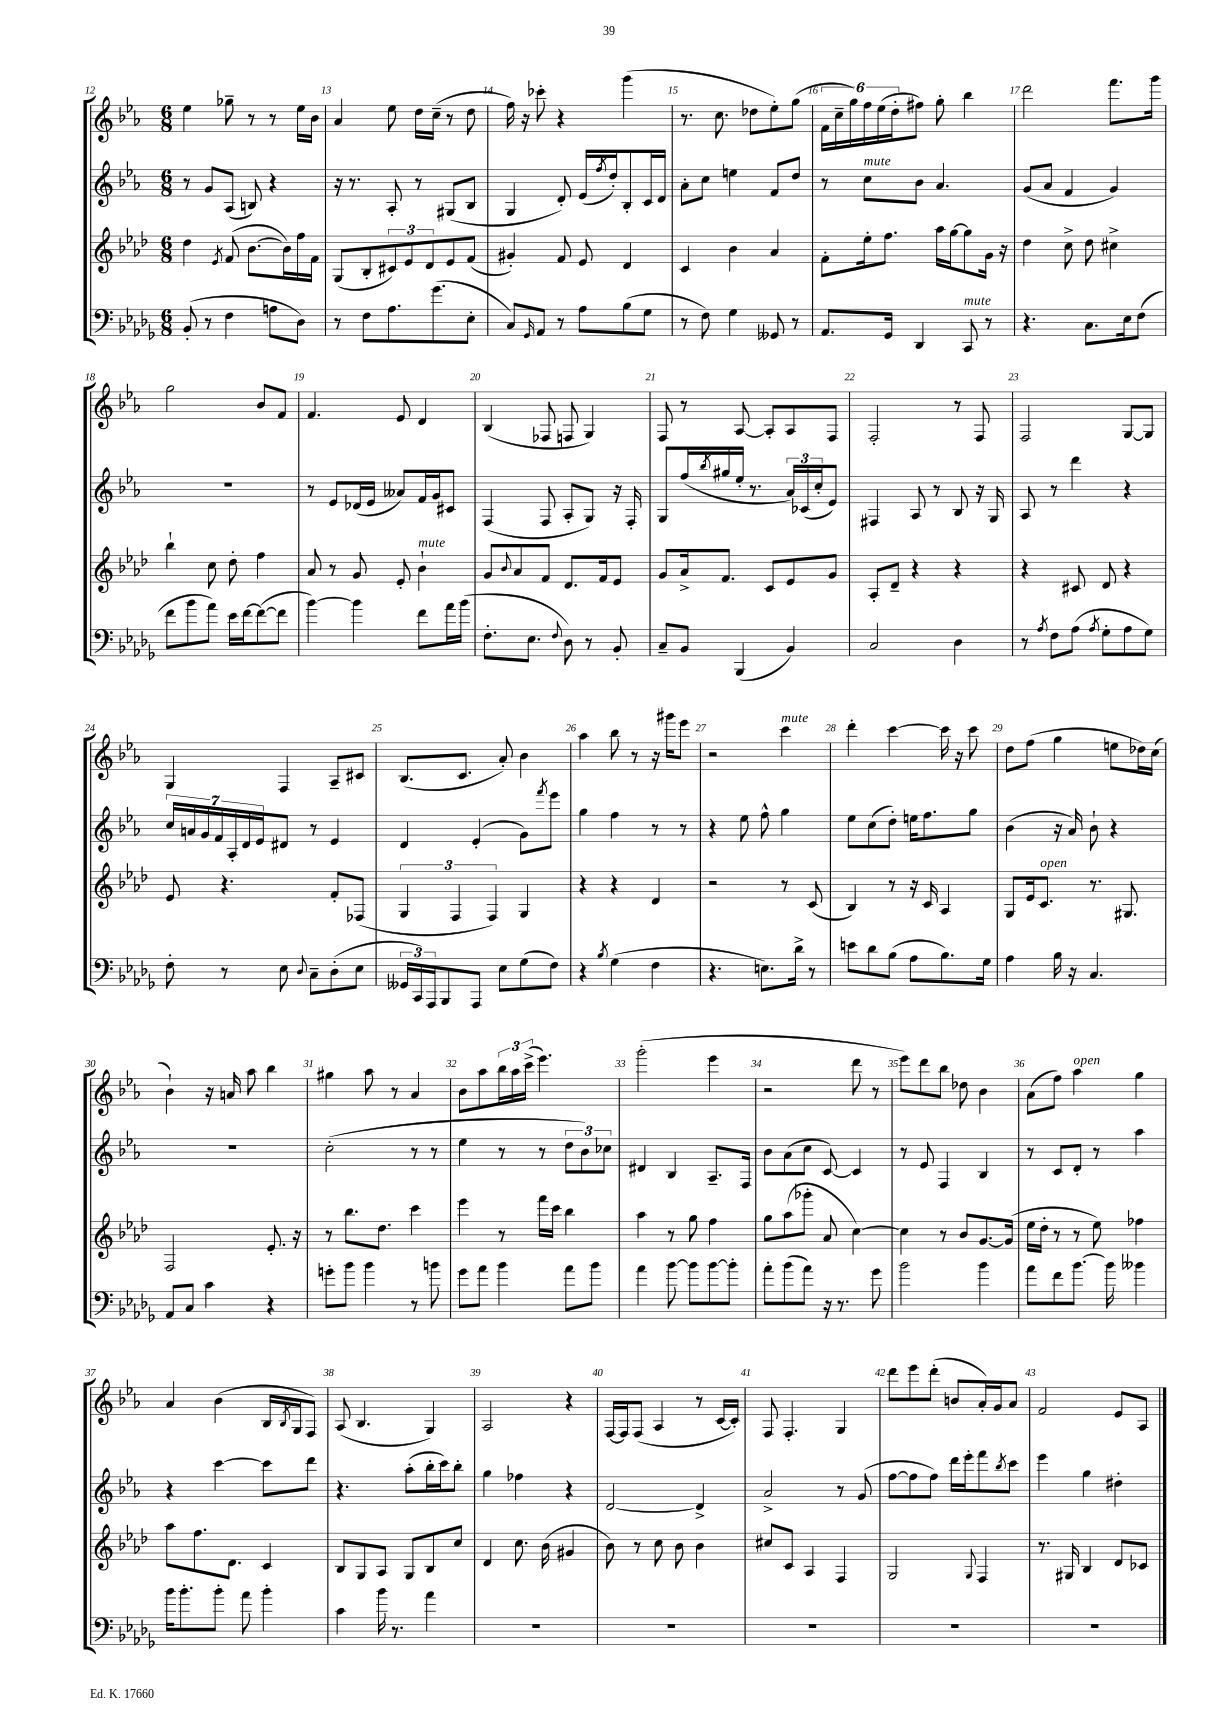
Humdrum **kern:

**kern	**kern	**kern	**kern
*part4	*part3	*part2	*part1
*staff4	*staff3	*staff2	*staff1
*clefF4	*clefG2	*clefG2	*clefG2
*k[b-e-a-d-g-]	*k[b-e-a-d-]	*k[b-e-a-]	*k[b-e-a-]
*M6/8	*M6/8	*M6/8	*M6/8
=12	=12	=12	=12
(8BB-'/	4dd-\	8r	4ee-\
8r	.	8g/L	.
.	8qe-/	.	.
4F\	(8f/	(8A-/J	8gg-X~\
.	[8.b-\L	8Bn/)	8r
8An\L	.	4r	8r
.	16b-\L])	.	.
8D-\J)	16ff\	.	16ee-\LL
.	16f\JJ	.	16b-\JJ
=13	=13	=13	=13
8r	(8G/L	16r	4a-/
.	.	8.r	.
8F\L	8B-'/	.	.
8.A-\	12c#X/)	8A-'/	8ee-\
.	12e-/	.	.
.	.	8r	16dd\LL
.	12d-/	.	.
(8.g-\	.	.	(16cc~\JJ
.	8e-/	(8G#X/L	8r
8E-'\J	(8f/J	8B-/J	8dd\
=14	=14	=14	=14
8C/L)	4g#X'/)	4G/	16ff\)
.	.	.	16r
16qqGG-/	.	.	.
8AA-/J	.	.	8ccc-X'\
8r	8f/	8d'/)	4r
8A-\L	8e-/	(16e-/LL	.
.	.	8qff/	.
.	.	16dd'/J)	.
(8B-\	4d-/	8B-'/	(4ggg\
8G-\J	.	16c/L	.
.	.	16d/JJ	.
=15	=15	=15	=15
8r	4c/	8a-'\L	8.r
8F\)	.	8cc\J	.
.	.	.	8.cc\
4G-\	4b-\	4een\	.
.	.	.	8dd-X\L
8GG--X/	4a-/	8f/L	8ee-'\)
8r	.	8dd/J	(8gg\J
=16	=16	=16	=16
8.AA-/L	8f'\L	8r	24f\LL
.	.	.	24cc~\
.	.	.	24gg\)
!	!	!LO:TX:a:i:t=mute	!
.	16ee-'\k	8cc\L	24ff\
.	.	.	(24ee-\
16GG-/Jk	8.ff\J	.	.
.	.	.	24dd'\J
4DD-/	.	8b-\J	8ff#X\J)
.	16aa-\LL	4.a-/	8gg'\
.	[16gg\J	.	.
!LO:TX:a:i:t=mute	!	!	!
8CC/	8gg\]	.	4bb-\
8r	16g\Jk	.	.
.	16r	.	.
=17	=17	=17	=17
4.r	4dd-\	(8g/L	2ddd\
.	.	8a-/J	.
.	8cc^\	4f/	.
8.C\L	8dd-\	.	.
.	4cc#X^\	4g/)	8.fff\L
16E-\k	.	.	.
(8F\J	.	.	.
.	.	.	16ggg\Jk
!!LO:LB:g=z
=18	=18	=18	=18
8f\L	4bb-`\	2.r	2gg\
8b-\	.	.	.
8a-\J)	8cc\	.	.
16e-\LL	8dd-'\	.	.
[16f\J	.	.	.
(8f\_	4ff\	.	8b-/L
8f\J]	.	.	8f/J
=19	=19	=19	=19
[4b-\)	8a-/	8r	4.f/
.	8r	8e-/L	.
4b-\]	8g/	(16d-X/L	.
.	.	16e-/JJ	.
.	8e-'/	8a--X/L)	8e-/
!	!LO:TX:a:i:t=mute	!	!
8f\L	4b-`\	16f/L	4d/
.	.	16g/J	.
16a-\L	.	8c#X/J	.
(16b-\JJ	.	.	.
=20	=20	=20	=20
8.F'\L	8g/L	(4F/	(4B-/
.	8qqb-/	.	.
.	8a-/	.	.
8.E-\J	.	.	.
.	8f/J	8F/	8F-X/
8qqF/	.	.	.
8D-\)	8.d-/L	8A-'/L	8Fn/
8r	.	8G/J)	4G/)
.	16f/k	.	.
8BB-'/	8e-/J	16r	.
.	.	16F'/	.
=21	=21	=21	=21
8C~/L	8g/L	8G/L	8F/
8BB-/J	16a-^/k	(16ff/L	8r
.	.	8qbb-/	.
.	8.f/J	16gg#X/	.
(4BBB-/	.	16ee-'/JJ	[8A-/
.	.	8.r	.
.	8c/L	.	8A-'/L]
4BB-/)	8e-/	24a-/LL)	8A-/
.	.	(24c-X/	.
.	.	24cc'/J	.
.	8g/J	8e-/J)	8F/J
=22	=22	=22	=22
2C/	8A-'/L	4F#X/	2F'/
.	8d-~/J	.	.
.	4r	8A-/	.
.	.	8r	.
4D-\	4r	8B-/	8r
.	.	16r	8F/
.	.	16G/	.
=23	=23	=23	=23
8r	4r	8A-/	2F/
8qA-/	.	.	.
8F\L	.	8r	.
(8A-\J	8c#X/	4ddd\	.
8qA-/	.	.	.
8G-'\L	8d-/	.	.
8A-\	4r	4r	[8G/L
8G-\J)	.	.	8G/J]
!!LO:LB:g=z
=24	=24	=24	=24
8F'\	8e-/	28cc/LL	4G/
.	.	28an/	.
.	.	28g/	.
.	.	28f/	.
8r	4.r	.	.
.	.	28A-'/	.
.	.	28d/	.
.	.	28e-/J	.
8E-\	.	8d#X/J	4F/
8qqD-/	.	.	.
8C~\L	.	8r	.
(8D-'\	8f'/L	4e-/	8A-~/L
8E-\J	(8F-X/J	.	8c#X/J
=25	=25	=25	=25
24GG--X/LL	6G/	4d/	(8.B-/L
24CC/)	.	.	.
24AAA-/J	.	.	.
8BBB-/	.	.	.
.	6F/	.	.
.	.	.	8.c/J
8AAA-/J	.	(4e-'/	.
.	6F/)	.	.
8E-\L	.	.	8a-'/)
(8G-\	4G/	8g\L)	4b-\
.	.	8qfff/	.
8F\J)	.	8eee-\J	.
=26	=26	=26	=26
4r	4r	4gg\	4aa-\
8qB-/	.	.	.
(4G-\	4r	4ff\	8bb-\
.	.	.	8r
4F\	4d-/	8r	16r
.	.	.	16ggg#X\KL
.	.	8r	8eee-\J
=27	=27	=27	=27
4.r	2r	4r	2r
.	.	8ee-\	.
8.En\L)	.	8ff^^\	.
!	!	!	!LO:TX:a:i:t=mute
.	8r	4gg\	4ccc\
16d-^\Jk	.	.	.
8r	(8c/	.	.
=28	=28	=28	=28
8en\L	4B-/)	8ee-\L	4ddd'\
8d-\	.	(8cc\	.
(8B-\J	8r	8dd'\J)	[4ccc\
8A-\L	16r	16een\KL	.
.	16c/	8.ff\	.
8.B-\)	4A-/	.	16ccc\]
.	.	.	16r
.	.	8gg\J	8ccc\
16G-\Jk	.	.	.
=29	=29	=29	=29
4A-\	8G/L	(4b-\	8dd\L
.	16e-/k	.	(8ff\J
!	!LO:TX:a:i:t=open	!	!
.	8.c/J	.	.
16B-\	.	16r	4gg\
16r	.	16a-/)	.
4.C/	8.r	8b-`\	.
.	.	4r	8een\L
.	8.G#X/	.	.
.	.	.	16dd-X\L)
.	.	.	(16cc\JJ
!!LO:LB:g=z
=30	=30	=30	=30
8AA-/L	2F/	2.r	4b-`\)
8C/J	.	.	.
4c\	.	.	16r
.	.	.	16an/
.	.	.	8aa-\
4r	8.e-'/	.	4bb-\
.	16r	.	.
=31	=31	=31	=31
8gn'\L	8r	(2cc'\	4gg#X\
8b-\J	8.bb-\L	.	.
4b-\	.	.	8aa-\
.	8.dd-\J	.	.
.	.	.	8r
8r	4ccc\	8r	4a-/
8bn\	.	8r	.
=32	=32	=32	=32
8g-\L	4eee-\	4ee-\	8b-\L
8a-\J	.	.	8aa-\
4b-\	8r	8r	24bb-\L
.	.	.	24aa-\
.	.	.	(24ccc^\JJ
.	16fff\LL	8r	4.eee-\)
.	16ccc\JJ	.	.
8a-\L	4bb-\	12dd\L	.
.	.	12b-\)	.
8b-\J	.	.	.
.	.	12cc-X\J	.
=33	=33	=33	=33
4a-\	4aa-\	4d#X/	(2ggg'\
[8b-\	8r	4B-/	.
8b-\L]	8gg\	.	.
[8b-\	4ff\	8.A-~/L	4eee-\
8b-'\J]	.	.	.
.	.	16F/Jk	.
=34	=34	=34	=34
8a-'\L	8gg\L	8b-\L	2r
(8b-\	(8aa-\	(8a-\	.
8a-\J)	8ggg-X'\J	8cc\J	.
16r	8a-/	[8c/)	.
8.r	.	.	.
.	[4cc\)	4c/]	8ddd\
8g-\	.	.	8r
=35	=35	=35	=35
2b-\	4cc\]	8r	8eee-\L)
.	.	8e-/	8ddd\
.	8r	4F/	8bb-\J
.	8b-/L	.	8dd-X\
4b-\	[8.g/	4B-/	4b-\
.	(16g/Jk]	.	.
=36	=36	=36	=36
8a-\L	16ee-\LL	8r	(8a-\L
.	16dd-'\JJ	.	.
8f\	8r	8c/L	8ff\J)
!	!	!	!LO:TX:a:i:t=open
[8.b-\J	8r	8d'/J	4aa-\
.	8ee-\)	8r	.
16b-\]	.	.	.
4b--X\	4ff-X\	4aa-\	4gg\
!!LO:LB:g=z
=37	=37	=37	=37
16b-\KL	8aa-\L	4r	4a-/
8.b-'\	.	.	.
.	8.ff\	.	.
8b-'\J	.	[4ccc\	(4b-\
.	8.d-\J	.	.
8a-\	.	.	.
4b-'\	4c/	8ccc\L]	16B-/LL
.	.	.	8qB-/
.	.	.	16G/J
.	.	8ddd\J	8F/J)
=38	=38	=38	=38
4c\	8B-/L	4.r	(8A-/
.	8G/	.	4.B-/
16b-\	8A-/J	.	.
8.r	.	.	.
.	8G/L	(8aa-'\L	.
4a-\	8B-/	16bb-'\L	4G/)
.	.	16ccc\J)	.
.	8cc/J	8bb-'\J	.
=39	=39	=39	=39
2.r	4d-/	4gg\	2A-/
.	8.cc\	4ff-X\	.
.	(16b-\	.	.
.	4g#X/	4r	4r
=40	=40	=40	=40
2.r	8b-\)	[2d/	[16F/LL
.	.	.	16F/J]
.	8r	.	(8F/J
.	8cc\	.	4A-/
.	8b-\	.	.
.	4b-\	4d^/]	8r
.	.	.	[16c/LL
.	.	.	16c'/JJ])
=41	=41	=41	=41
2.r	8cc#X/L	2a-^/	8F/
.	8c/J	.	4.F'/
.	4A-/	.	.
.	4F/	8r	4G/
.	.	(8g/	.
=42	=42	=42	=42
2.r	2G/	[8ff\L	8ddd\L
.	.	8ff\]	8eee-\
.	.	8ff\J)	(8ddd'\J
.	.	16ddd\LL	8bn/L
.	.	16eee-'\J	.
.	8qqG/	.	.
.	4F/	8fff\	16a-'/L)
.	.	.	16g/J
.	.	8qbb-/	.
.	.	8ccc\J	8a-/J
=43	=43	=43	=43
2.r	8.r	4eee-\	2f/
.	16G#X/	.	.
.	4B-/	4gg\	.
.	8d-/L	4dd#X'\	8e-/L
.	8c-X/J	.	8A-/J
==	==	==	==
*-	*-	*-	*-
